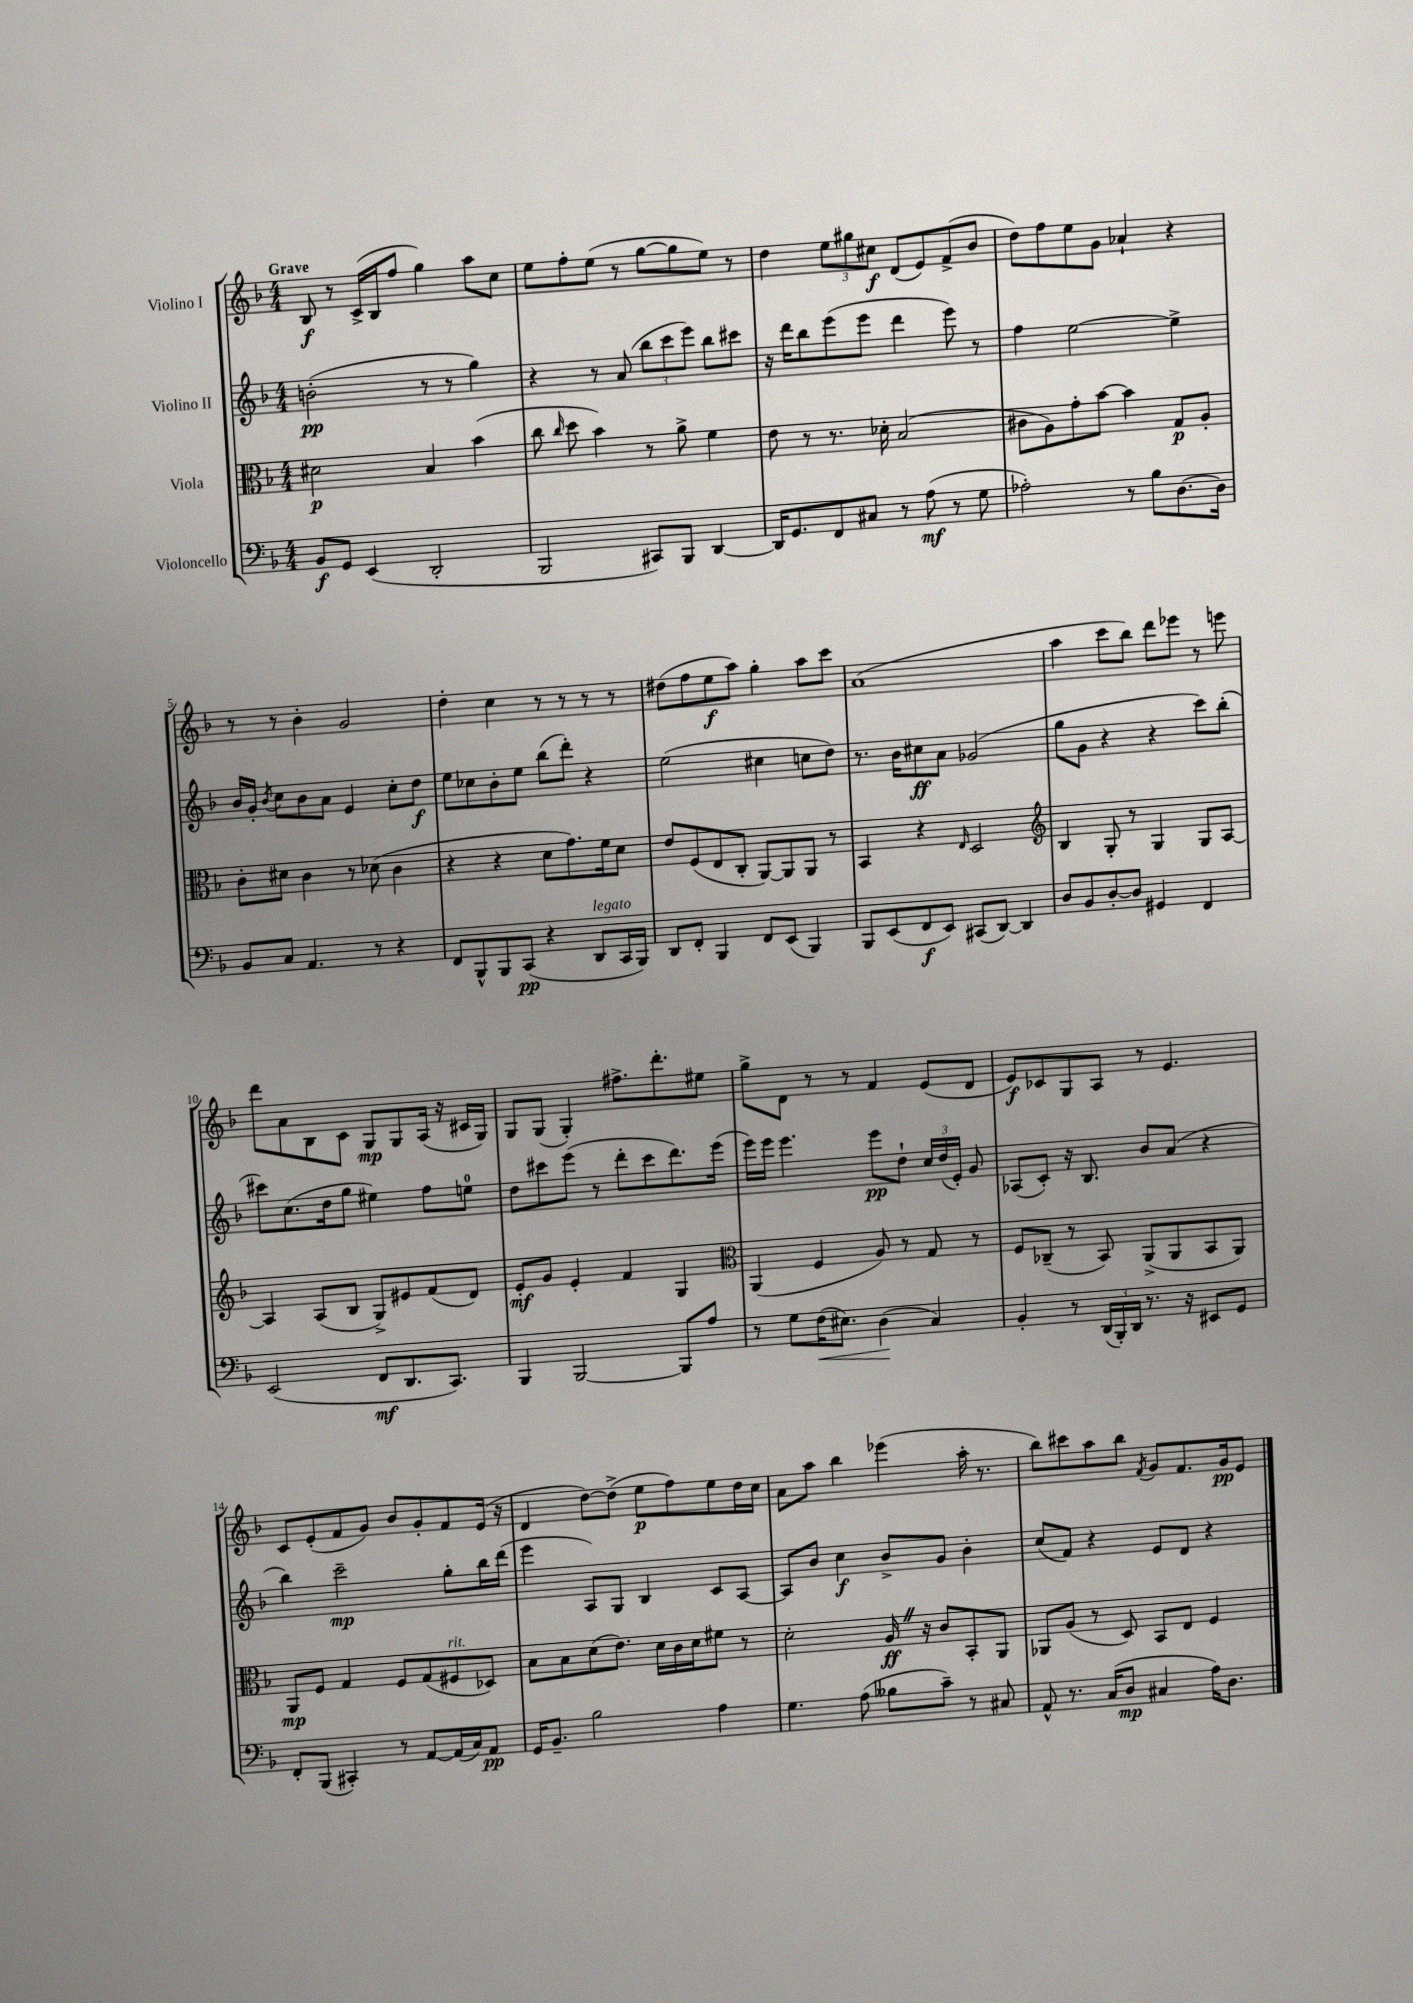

**kern	**dynam	**kern	**dynam	**kern	**dynam	**kern	**dynam
*part4	*part4	*part3	*part3	*part2	*part2	*part1	*part1
*staff4	*staff4	*staff3	*staff3	*staff2	*staff2	*staff1	*staff1
*I"Violoncello	*	*I"Viola	*	*I"Violino II	*	*I"Violino I	*
*clefF4	*	*clefC3	*	*clefG2	*	*clefG2	*
*k[b-]	*	*k[b-]	*	*k[b-]	*	*k[b-]	*
*M4/4	*	*M4/4	*	*M4/4	*	*M4/4	*
=1	=1	=1	=1	=1	=1	=1	=1
!	!	!	!	!	!	!LO:TX:a:B:t=Grave	!
8BB-/L	f	2d#X\	p	(2bn'\	pp	8B-/	f
8GG/J	.	.	.	.	.	8r	.
(4EE/	.	.	.	.	.	(16c^/LL	.
.	.	.	.	.	.	16B-/J	.
.	.	.	.	.	.	8ff/J	.
2DD'/	.	4B-/	.	8r	.	4gg\)	.
.	.	.	.	8r	.	.	.
.	.	(4b-\	.	4gg\)	.	8aa\L	.
.	.	.	.	.	.	8cc\J	.
=2	=2	=2	=2	=2	=2	=2	=2
2BBB-/	.	8cc\	.	4r	.	8ee\L	.
.	.	16qqcc/	.	.	.	.	.
.	.	8dd\	.	.	.	8ff'\	.
.	.	4b-\)	.	8r	.	(8ee\J	.
.	.	.	.	(8a/	.	8r	.
8CC#X/L)	.	8r	.	12bb-\L	.	[8gg\L	.
.	.	.	.	12ccc\	.	.	.
8BBB-/J	.	8a^\	.	.	.	8gg\]	.
.	.	.	.	12eee\J)	.	.	.
[4DD/	.	4f\	.	8bb-\L	.	8ee\J)	.
.	.	.	.	8ccc#X\J	.	8r	.
=3	=3	=3	=3	=3	=3	=3	=3
16DD/KL]	.	8e\	.	16r	.	4dd\	.
8.GG/	.	.	.	16ddd\KL	.	.	.
.	.	8r	.	8bb-\	.	.	.
8FF/	.	8.r	.	(8eee\	.	12ee\L	.
.	.	.	.	.	.	12gg#X\	.
8C#X/J	.	.	.	8eee\J	.	.	.
.	.	.	.	.	.	12cc#X\J	f
.	.	16d-X'\	.	.	.	.	.
8r	.	(2B-/	.	4ddd\	.	(8d/L	.
(8A\	mf	.	.	.	.	8e/)	.
8r	.	.	.	8eee\)	.	(8f^/	.
8G\	.	.	.	8r	.	8b-/J	.
=4	=4	=4	=4	=4	=4	=4	=4
2A-X'\)	.	8c#X\L	.	4ff\	.	8dd\L)	.
.	.	8A\)	.	.	.	8ff\	.
.	.	8g'\	.	[2ee\	.	8ee\	.
.	.	[8b-\J	.	.	.	8g\J	.
8r	.	4b-\]	.	.	.	4a-X`/	.
8B-\L	.	.	.	.	.	.	.
[8.D\	.	8G/L	p	4ee^\]	.	4r	.
.	.	8A'/J	.	.	.	.	.
16D\Jk]	.	.	.	.	.	.	.
!!LO:LB:g=z
=5	=5	=5	=5	=5	=5	=5	=5
8BB-/L	.	8c'\L	.	16b-/LL	.	8r	.
.	.	.	.	16g'/JJ	.	.	.
.	.	.	.	8qb-/	.	.	.
8C/J	.	8d#X\J	.	8cc\L	.	8r	.
4.AA/	.	4c\	.	8b-\	.	4b-'\	.
.	.	.	.	8a\J	.	.	.
.	.	8r	.	4e/	.	2g/	.
8r	.	(8d-X\	.	.	.	.	.
4r	.	4c\	.	8cc'\L	.	.	.
.	.	.	.	8dd\J	f	.	.
=6	=6	=6	=6	=6	=6	=6	=6
8FF/L	.	4r	.	8ee\L	.	4dd'\	.
8BBB-^^/	.	.	.	8cc-X\	.	.	.
8BBB-/	.	4r	.	8b-'\	.	4cc\	.
(8CC/J	pp	.	.	8ee\J	.	.	.
4r	.	8d\L	.	(8bb-\L	.	8r	.
.	.	8.g\)	.	8ddd'\J)	.	8r	.
!LO:TX:a:i:t=legato	!	!	!	!	!	!	!
8DD/L	.	.	.	4r	.	8r	.
.	.	16f\k	.	.	.	.	.
16CC/L	.	8d\J	.	.	.	8r	.
16BBB-/JJ)	.	.	.	.	.	.	.
=7	=7	=7	=7	=7	=7	=7	=7
8DD/L	.	8e/L	.	(2ee\	.	(8dd#X\L	.
8FF'/J	.	(8F/	.	.	.	8ff\	.
4BBB-/	.	8E/	.	.	.	8ee\	f
.	.	8C'/J	.	.	.	8aa\J)	.
8FF/L	.	[8AA/L)	.	4cc#X\	.	4gg'\	.
(8EE/J	.	8AA/]	.	.	.	.	.
4BBB-/)	.	8AA/J	.	8ccn\L	.	8aa\L	.
.	.	8r	.	8dd\J)	.	8ccc\J	.
=8	=8	=8	=8	=8	=8	=8	=8
8BBB-/L	.	4BB-/	.	8.r	.	(1a	.
(8EE/	.	.	.	.	.	.	.
.	.	.	.	16b-\KL	.	.	.
8FF/	f	4r	.	8cc#X\	ff	.	.
8EE/J)	.	.	.	8a\J	.	.	.
.	.	16qqE/	.	.	.	.	.
(8CC#X/L	.	2D/	.	(2g-X/	.	.	.
[8DD/J)	.	.	.	.	.	.	.
4DD/]	.	.	.	.	.	.	.
=9	=9	=9	=9	=9	=9	=9	=9
*	*	*clefG2	*	*	*	*	*
8D/L	.	4B-/	.	8gg\L	.	4aa\	.
8BB-/	.	.	.	8g\J	.	.	.
[8D'/	.	8G'/	.	4r	.	8ccc\L	.
8D/J]	.	8r	.	.	.	8bb-\J)	.
4GG#X/	.	4G/	.	4r	.	8ddd\L	.
.	.	.	.	.	.	8eee-X\J	.
4FF/	.	8G/L	.	8ccc\L)	.	8r	.
.	.	[8A/J	.	(8bb-'\J	.	8eeen\	.
!!LO:LB:g=z
=10	=10	=10	=10	=10	=10	=10	=10
(2EE/	.	4A/]	.	8ccc#X\L)	.	8ddd\L	.
.	.	.	.	(8.cc\	.	8a\	.
.	.	(8A/L	.	.	.	8B-\	.
.	.	.	.	16dd\k	.	.	.
.	.	8B-/J	.	8gg\J	.	8c\J	.
8FF/L	mf	8G^/L)	.	4ee#X\)	.	8G/L	mp
8.DD/	.	8e#X/	.	.	.	8G/	.
.	.	(8f/	.	8ff\L	.	(16A/Jk	.
8.CC/J)	.	.	.	.	.	16r	.
.	.	8d/J)	.	8een\J	.	16c#X/LL	.
.	.	.	.	.	.	16G/JJ)	.
=11	=11	=11	=11	=11	=11	=11	=11
4BBB-/	.	8e'/L	mf	8dd\L	.	8G/L	.
.	.	8g/J	.	8ccc#X\	.	(8G/J	.
[2BBB-/	.	4e'/	.	(8eee\J	.	4G'/)	.
.	.	.	.	8r	.	.	.
.	.	4f/	.	8ddd'\L	.	8.ff#X^\L	.
.	.	.	.	8ccc#\	.	.	.
.	.	.	.	.	.	8.ddd'\	.
8BBB-/L]	.	4G/	.	8.ddd\)	.	.	.
8A/J	.	.	.	.	.	8ee#X\J	.
.	.	.	.	(16eee\Jk	.	.	.
=12	=12	=12	=12	=12	=12	=12	=12
*	*	*clefC3	*	*	*	*	*
8r	.	(4AA/	.	16eee\LL)	.	8gg^\L	.
.	.	.	.	16eee\JJ	.	.	.
8G\L	.	.	.	4.eee\	.	8d\J	.
!	!LO:HP:b	!	!	!	!	!	!
(16F\K	<	4F/	.	.	.	8r	.
8.E#X\J)	.	.	.	.	.	.	.
.	.	.	.	.	.	8r	.
(4D\	.	8A/)	.	8eee\L	pp	4f/	.
.	.	8r	.	8dd`\J	.	.	.
4C/)	[	8G/	.	24cc/LL	.	(8e/L	.
.	.	.	.	(24dd/	.	.	.
.	.	.	.	24e'/JJ)	.	.	.
.	.	8r	.	8g/	.	8d/J	.
=13	=13	=13	=13	=13	=13	=13	=13
4BB-'/	.	8F/L	.	(8A-X/L	.	8e/L)	f
.	.	(8C-X~/J	.	8c'/J)	.	8c-X/	.
8r	.	8r	.	16r	.	8G/	.
.	.	.	.	8.B-/	.	.	.
(24DD/LL	.	8BB-/)	.	.	.	8A/J	.
24BBB-'/)	.	.	.	.	.	.	.
24DD/JJ	.	.	.	.	.	.	.
8.r	.	(8AA^/L	.	8b-/L	.	8r	.
.	.	8AA/	.	(8a/J	.	4.e/	.
16r	.	.	.	.	.	.	.
8EE#X/L	.	8BB-/	.	4r	.	.	.
8GG/J	.	8AA/J)	.	.	.	.	.
!!LO:LB:g=z
=14	=14	=14	=14	=14	=14	=14	=14
8FF'/L	.	8AA/L	mp	4bb-\)	.	8c/L	.
(8BBB-/J	.	8F/J	.	.	.	(8e'/	.
4CC#X'/)	.	4G/	.	2ccc~\	mp	8f/	.
.	.	.	.	.	.	8g/J)	.
8r	.	8F/L	.	.	.	8b-/L	.
[8AA/L	.	(8G/	.	.	.	8g'/	.
!	!	!LO:TX:a:i:t=rit.	!	!	!	!	!
(16AA/L]	.	8F#X/	.	8gg'\L	.	8f/	.
16C/J)	.	.	.	.	.	.	.
8AA/J	pp	8D-X/J)	.	16bb-\L	.	(16e/Jk	.
.	.	.	.	(16ddd\JJ	.	16r	.
=15	=15	=15	=15	=15	=15	=15	=15
16GG/KL	.	8B-\L	.	4eee\	.	4d/	.
8.BB-~/J	.	.	.	.	.	.	.
.	.	8B-\	.	.	.	.	.
2B-\	.	(8d\	.	8A/L)	.	[8dd\L)	.
.	.	8.e\J)	.	8G/J	.	(8dd^\J]	.
.	.	.	.	4B-/	.	8ee\L	p
.	.	16d\LL	.	.	.	.	.
.	.	16c\	.	.	.	8ff\)	.
.	.	16d\J	.	.	.	.	.
4A\	.	8f#X\J	.	8c/L	.	8ee\	.
.	.	8r	.	[8A/J	.	16dd\L	.
.	.	.	.	.	.	16cc\JJ	.
=16	=16	=16	=16	=16	=16	=16	=16
4.G\	.	2d'\	.	8A/L]	.	8a\L	.
.	.	.	.	8b-/J	.	8aa\J	.
.	.	.	.	4cc\	f	4bb-\	.
(8A\	.	.	.	.	.	.	.
8B--X\L	.	16AZ/	ff	8b-^/L	.	(4eee-X\	.
.	.	16r	.	.	.	.	.
8c~\J)	.	8c/L	.	8g/J	.	.	.
8r	.	8BB-'/	.	4b-'\	.	16aa'\	.
.	.	.	.	.	.	8.r	.
8C#X/	.	8AA/J	.	.	.	.	.
=17	=17	=17	=17	=17	=17	=17	=17
8AA^^/	.	8AA-X/L	.	(8cc/L	.	8bb-\L)	.
8.r	.	(8A/J	.	8f/J)	.	8ccc#X\	.
.	.	8r	.	4r	.	8aa\	.
(16C/KL	.	.	.	.	.	.	.
8D/J	mp	8D/)	.	.	.	8bb-\J	.
.	.	.	.	.	.	8qf/	.
4C#X/	.	8BB-/L	.	8e/L	.	8g/L	.
.	.	8E/J	.	8d/J	.	8.f/	.
16A\KL)	.	4F/	.	4r	.	.	.
8.D\J	.	.	.	.	.	16g/k	pp
.	.	.	.	.	.	8e/J	.
==	==	==	==	==	==	==	==
*-	*-	*-	*-	*-	*-	*-	*-
